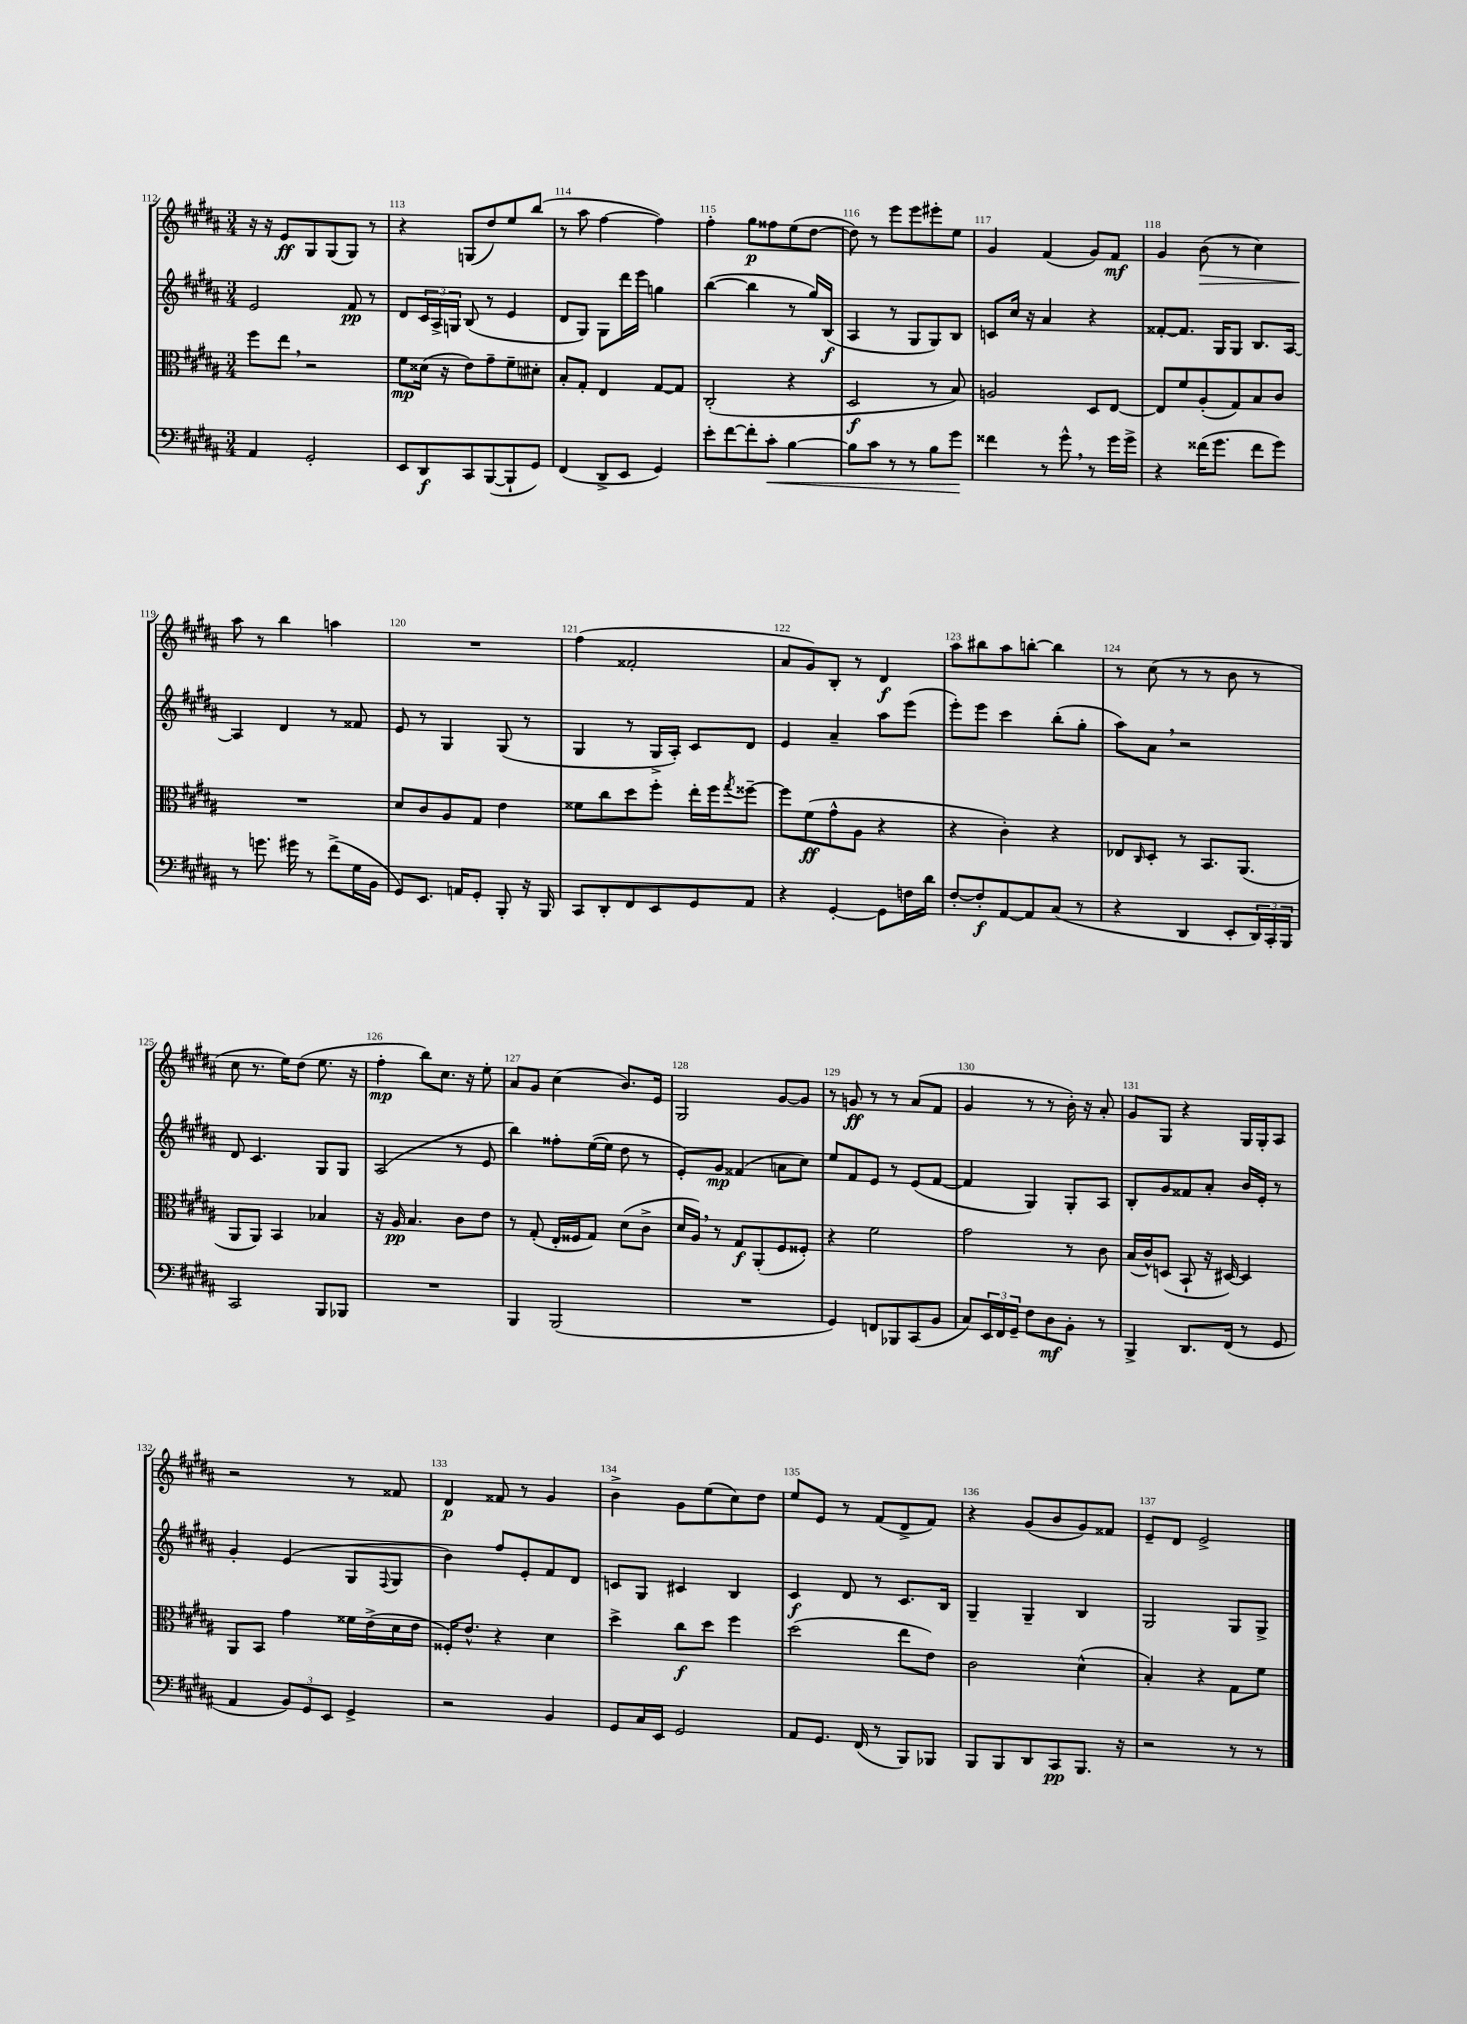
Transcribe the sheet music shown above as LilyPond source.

<<
\new StaffGroup <<
\new Staff = "s0" {
    \clef treble \key b \major \numericTimeSignature \time 3/4
    r16 r16 e'8\ff gis8 gis8( gis8) r8 |
    r4 g8( dis''8) e''8 b''8( |
    r8 ais''8 fis''4~ fis''4) |
    fis''4-. gis''8\p fisis''8 e''8( dis''8~ |
    dis''8) r8 e'''8 e'''8 eis'''8-. e''8 |
    gis'4 fis'4( gis'8) fis'8\mf |
    gis'4 b'8\>( r8 cis''4) |
    ais''8\! r8 b''4 a''4 |
    R2. |
    fis''4( fisis'2-. |
    ais'8 gis'8) b8-. r8 dis'4\f |
    ais''8 bis''8 ais''8 b''8~-. b''4 |
    r8 cis''8( r8 r8 b'8 r8 |
    cis''8 r8. e''16) dis''8( e''8. r16 |
    fis''4-.\mp b''8) cis''8. r16 e''8-. |
    ais'8 gis'8 cis''4( b'8.) e'16 |
    gis2 gis'8~ gis'8 |
    r8 g'8\ff r8 r8 ais'8( fis'8 |
    gis'4 r8 r8 b'16-.) r16 ais'8-. |
    gis'8 gis8 r4 gis16 gis16-. ais8 |
    r2 r8 fisis'8 |
    dis'4\p fisis'8 r8 gis'4 |
    b'4-> gis'8 e''8( cis''8) dis''8 |
    e''8 e'8 r8 fis'8( dis'8-> fis'8) |
    r4 gis'8( b'8 gis'8) fisis'8 |
    e'8-- dis'8 e'2-> \bar "|." |
}
\new Staff = "s1" {
    \clef treble \key b \major \numericTimeSignature \time 3/4
    e'2 fis'8\pp r8 |
    dis'8 \tuplet 3/2 { cis'16 ais16-> g16 } b8( r8 e'4 |
    dis'8 gis8) gis8 dis'''16 e'''16 g''4 |
    b''4~( b''4 r8 gis''16) b16\f( |
    ais4 r8 gis8 gis8) b8 |
    c'8 cis''16 r16 ais'4 r4 |
    fisis'8~-. fisis'8. gis16 gis8 b8. ais16~ |
    ais4 dis'4 r8 fisis'8 |
    e'8 r8 gis4 gis8( r8 |
    gis4 r8 gis16-> ais16-.) cis'8 dis'8 |
    e'4 ais'4-- ais''8 e'''8( |
    e'''8-.) e'''8 cis'''4 b''8-.( gis''8-. |
    ais''8) ais'8 \breathe r2 |
    dis'8 cis'4. gis8 gis8 |
    ais2( r8 e'8 |
    b''4) fisis''8-. e''16~( e''16 dis''8 r8 |
    e'8-.) gis'8\mp fisis'4( a'8 cis''8) |
    e''8 fis'8 e'8 r8 e'8( fis'8~ |
    fis'4 gis4) gis8-. ais8 |
    b8-. gis'8 fisis'8 ais'8-. b'16 e'16-. r8 |
    gis'4-. e'4( gis8 \appoggiatura { fis8 } gis8 |
    b'4) fis''8 e'8-. fis'8 dis'8 |
    c'8 gis8 cis'4 b4 |
    cis'4\f dis'8 r8 cis'8. b16 |
    gis4-- gis4-- b4 |
    gis2 gis8 gis8-> \bar "|." |
}
\new Staff = "s2" {
    \clef alto \key b \major \numericTimeSignature \time 3/4
    fis''8 e''8 \breathe r2 |
    fis'8\mp disis'16( r16 e'8) gis'8-- fis'8-- dis'8-. |
    b8-. gis8-. e4 gis8~ gis8 |
    cis2-.( r4 |
    dis2\f r8 b8) |
    a2 dis8 e8~ |
    e8 fis'8 ais8-.( gis8) b8 cis'8 |
    R2. |
    dis'8 cis'8 ais8 gis8 e'4 |
    fisis'8 cis''8 dis''8 fis''8-. e''16-. fis''16 \acciaccatura { gis''8 } fisis''8~-- |
    fisis''8 fis'8\ff( gis'8-^ ais8 r4 |
    r4 cis'4-.) r4 |
    ees8 \grace { cis16 } dis8-. r8 b,8. ais,8.( |
    ais,8 ais,8) b,4 bes4 |
    r16 ais16\pp b4. cis'8 e'8 |
    r8 gis8-.( e16-. fisis16 gis8) dis'8( cis'8-> |
    dis'16 ais16) \breathe r8 gis8\f ais,8-.( fis8 fisis8-.) |
    r4 fis'2 |
    gis'2 r8 cis'8 |
    b16( cis'16-^) d8( b,8-! r16 dis16~) dis4 |
    ais,8 b,8 gis'4 fisis'16 e'16->( dis'16 e'16 |
    fisis16-.) e'8.-^ r4 dis'4 |
    dis''4-> cis''8\f dis''8 fis''4 |
    dis''2( e''8 e'8) |
    cis'2 dis'4-^( |
    b4-.) r4 gis8 fis'8 \bar "|." |
}
\new Staff = "s3" {
    \clef bass \key b \major \numericTimeSignature \time 3/4
    ais,4 gis,2-. |
    e,8 dis,8\f cis,8 b,,8~( b,,8-! gis,8) |
    fis,4( dis,8-> e,8 gis,4) |
    e'8-. fis'8~ fis'8-. cis'8-.\< b4~ |
    b8 cis'8 r8 r8 b8 gis'8\! |
    fisis'4 r8 gis'8-^ \breathe r8 gis'16 gis'16-> |
    r4 fisis'16( gis'8. fisis'8 gis'8) |
    r8 g'8. gis'16 r8 fis'8->( gis16 b,16 |
    gis,8) e,8. a,16 gis,8-. b,,8-. r16 b,,16 |
    cis,8 dis,8-. fis,8 e,8 gis,8 ais,8 |
    r4 gis,4~-. gis,8 f16 dis'16 |
    fis8~-. fis8-.\f ais,8~ ais,8 cis8( r8 |
    r4 dis,4 e,8-. \tuplet 3/2 { dis,16) cis,16-. b,,16 } |
    cis,2 b,,8 bes,,8 |
    R2. |
    b,,4 b,,2( |
    R2. |
    gis,4) f,8 bes,,8 cis,8( b,8 |
    cis8) \tuplet 3/2 { e,16 fis,16 gis,16-- } fis8 dis8\mf b,8-. r8 |
    b,,4-> dis,8. fis,16( r8 gis,8 |
    ais,4 \tuplet 3/2 { b,8) gis,8 e,8 } gis,4-> |
    r2 b,4 |
    gis,8 cis16 e,16 gis,2 |
    ais,8 gis,8. fis,16( r8 b,,8) bes,,8 |
    b,,8 b,,8 dis,8 cis,8\pp b,,8. r16 |
    r2 r8 r8 \bar "|." |
}
>>
>>
\layout { \context { \Score currentBarNumber = #112 \override BarNumber.break-visibility = ##(#f #t #t) barNumberVisibility = #all-bar-numbers-visible } }
